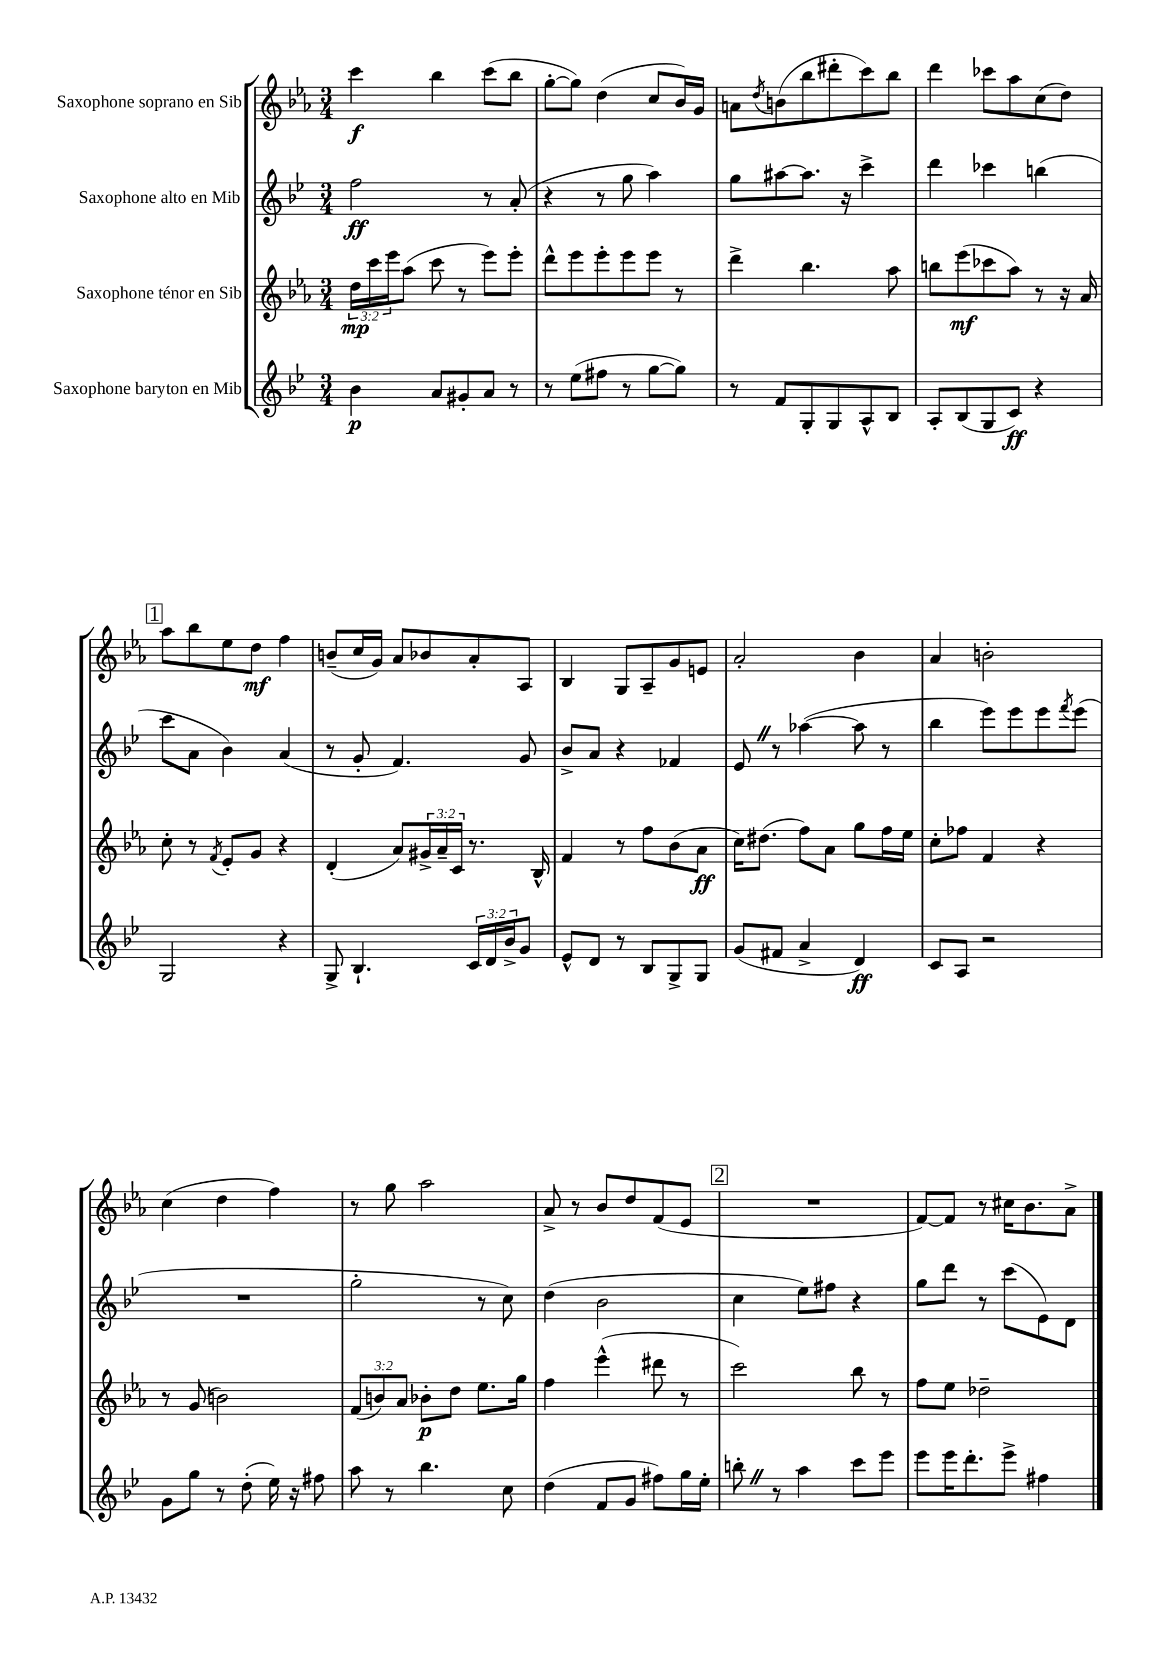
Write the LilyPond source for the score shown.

<<
\new StaffGroup <<
\new Staff = "s0" \with { instrumentName = "Saxophone soprano en Sib" } {
    \clef treble \key ees \major \numericTimeSignature \time 3/4
    c'''4\f bes''4 c'''8( bes''8 |
    g''8~-. g''8) d''4( c''8 bes'16) g'16 |
    a'8 \acciaccatura { d''8 } b'8( bes''8 dis'''8-. c'''8) bes''8 |
    d'''4 ces'''8 aes''8 c''8( d''8) |
    \mark \markup { \box "1" } aes''8 bes''8 ees''8 d''8\mf f''4 |
    b'8--( c''16 g'16) aes'8 bes'8 aes'8-. aes8 |
    bes4 g8 aes8-- g'8 e'8 |
    aes'2-. bes'4 |
    aes'4 b'2-. |
    c''4( d''4 f''4) |
    r8 g''8 aes''2 |
    aes'8-> r8 bes'8 d''8 f'8( ees'8 |
    \mark \markup { \box "2" } R2. |
    f'8~) f'8 r8 cis''16 bes'8. aes'8-> \bar "|." |
}
\new Staff = "s1" \with { instrumentName = "Saxophone alto en Mib" } {
    \clef treble \key bes \major \numericTimeSignature \time 3/4
    f''2\ff r8 a'8-.( |
    r4 r8 g''8 a''4) |
    g''8 ais''8~ ais''8. r16 c'''4-> |
    d'''4 ces'''4 b''4( |
    \mark \markup { \box "1" } c'''8 a'8 bes'4) a'4( |
    r8 g'8-. f'4.) g'8 |
    bes'8-> a'8 r4 fes'4 |
    ees'8 \once \override BreathingSign.text = \markup { \musicglyph "scripts.caesura.straight" } \breathe r8 aes''4~( aes''8 r8 |
    bes''4 ees'''8) ees'''8 ees'''8 \acciaccatura { f'''8 } ees'''8( |
    R2. |
    g''2-. r8 c''8) |
    d''4( bes'2 |
    \mark \markup { \box "2" } c''4 ees''8) fis''8 r4 |
    g''8 d'''8 r8 c'''8( ees'8) d'8 \bar "|." |
}
\new Staff = "s2" \with { instrumentName = "Saxophone ténor en Sib" } {
    \clef treble \key ees \major \numericTimeSignature \time 3/4 \override Staff.TupletNumber.text = #tuplet-number::calc-fraction-text
    \tuplet 3/2 { d''16\mp c'''16 ees'''16 } aes''8( c'''8 r8 ees'''8) ees'''8-. |
    d'''8-^ ees'''8 ees'''8-. ees'''8 ees'''8 r8 |
    d'''4-> bes''4. aes''8 |
    b''8 ees'''8\mf( ces'''8 aes''8) r8 r16 aes'16 |
    \mark \markup { \box "1" } c''8-. r8 \acciaccatura { f'8 } ees'8-. g'8 r4 |
    d'4-.( aes'8) \tuplet 3/2 { gis'16-> aes'16-- c'16 } r8. bes16-^ |
    f'4 r8 f''8 bes'8( aes'8\ff |
    c''16) dis''8.( f''8) aes'8 g''8 f''16 ees''16 |
    c''8-. fes''8 f'4 r4 |
    r8 g'8( b'2) |
    \tuplet 3/2 { f'8( b'8) aes'8 } bes'8-.\p d''8 ees''8. g''16 |
    f''4 ees'''4-^( dis'''8 r8 |
    \mark \markup { \box "2" } c'''2) bes''8 r8 |
    f''8 ees''8 des''2-- \bar "|." |
}
\new Staff = "s3" \with { instrumentName = "Saxophone baryton en Mib" } {
    \clef treble \key bes \major \numericTimeSignature \time 3/4 \override Staff.TupletNumber.text = #tuplet-number::calc-fraction-text
    bes'4\p a'8 gis'8-. a'8 r8 |
    r8 ees''8( fis''8 r8 g''8~ g''8) |
    r8 f'8 g8-. g8 a8-^ bes8 |
    a8-. bes8( g8 c'8\ff) r4 |
    \mark \markup { \box "1" } g2 r4 |
    g8-> bes4.-! \tuplet 3/2 { c'16 d'16 bes'16-> } g'8 |
    ees'8-^ d'8 r8 bes8 g8-> g8 |
    g'8( fis'8 a'4-> d'4\ff) |
    c'8 a8 r2 |
    g'8 g''8 r8 d''8-.( ees''16) r16 fis''8 |
    a''8 r8 bes''4. c''8 |
    d''4( f'8 g'8 fis''8) g''16 ees''16-. |
    \mark \markup { \box "2" } b''8-. \once \override BreathingSign.text = \markup { \musicglyph "scripts.caesura.straight" } \breathe r8 a''4 c'''8 ees'''8 |
    ees'''8 ees'''16 d'''8.-. ees'''8-> fis''4 \bar "|." |
}
>>
>>
\layout { \context { \Score \remove "Bar_number_engraver" } }
